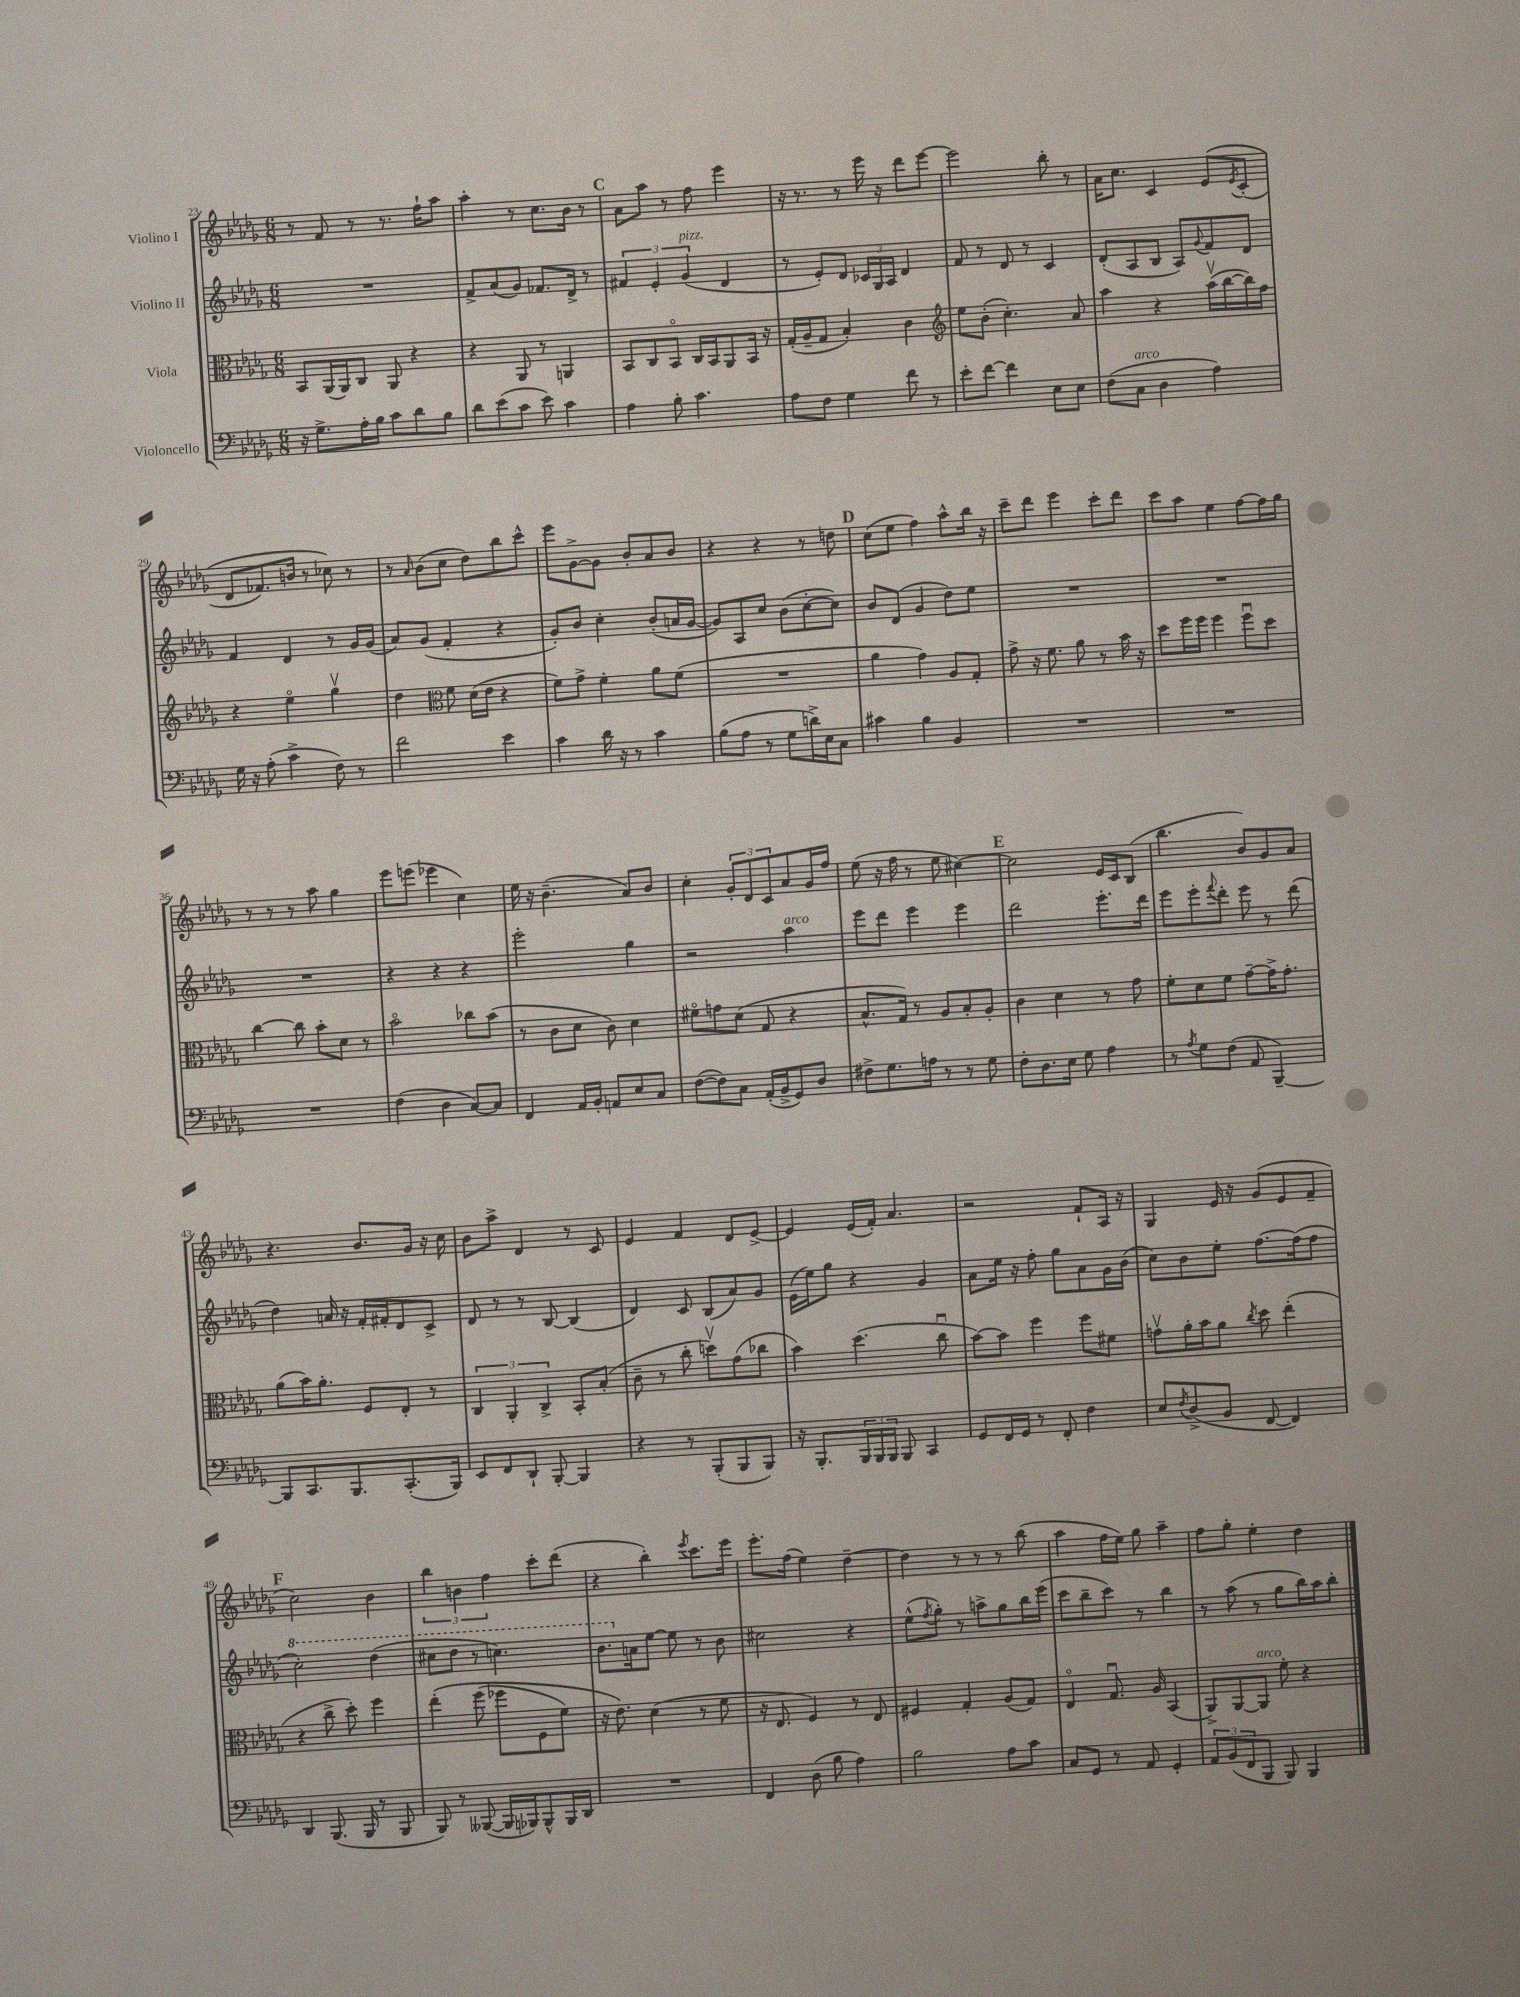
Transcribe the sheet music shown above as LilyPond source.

<<
\new StaffGroup <<
\new Staff = "s0" \with { instrumentName = "Violino I" } {
    \clef treble \key des \major \numericTimeSignature \time 6/8
    r8 f'8 r8 r8. f''16-! aes''8 |
    aes''4-. r8 c''8. bes'16 r8 |
    \mark \markup { \bold "C" } aes'8 aes''8 r8 f''8 ees'''4 |
    r16 r8. r8 ees'''16 r16 des'''8 ees'''8~ |
    ees'''2 bes''8-. r8 |
    aes'16 c''8. c'4 ees'8\( \acciaccatura { ees'8 } c'8-.( |
    des'8 fes'8.) b'16 r8 ces''8\) r8 |
    r8 \grace { aes'16 } bes'8( c''8 des''8) bes''8 c'''8-^ |
    ees'''8 ges'8~-> ges'8 bes'8-. aes'8 bes'8 |
    r4 r4 r8 d''8 |
    \mark \markup { \bold "D" } c''8( ees''8 f''4) aes''8-^ bes''16 r16 |
    c'''8-- des'''8 ees'''4 c'''8-. des'''8 |
    c'''8 aes''8 ees''4 f''8~ f''16 ges''16 |
    r8 r8 r8 aes''8 ges''4 |
    ees'''8 e'''8( ees'''4 c''4) |
    ees''16 r16 bes'4.--( aes'8) bes'8 |
    c''4-. \tuplet 3/2 { ges'8-. des'8 c'8 } aes'8 ges'16 f''16 |
    ees''8( r16 f''16 r8 ees''8 cis''4~) |
    \mark \markup { \bold "E" } cis''2 ees'16 c'16 bes8( |
    bes''4. bes'8) ges'8 aes'8 |
    r4. bes'8. ges'16 r16 c''16 |
    bes'8 aes''8-> des'4 r8 c'8 |
    ees'4 f'4 des'8 ees'8~-> |
    ees'4 ees'16( f'16-.) aes'4. |
    r2 f'8-! aes16 r16 |
    ges4 ees'16 r16 ges'8( ees'8 f'8-- |
    \mark \markup { \bold "F" } c''2) bes'4 |
    \tuplet 3/2 { bes''4 b'4 f''4 } c'''8-. des'''8( |
    r4 bes''4-.) \acciaccatura { ees'''8 } c'''8. ees'''16 |
    ees'''8.-. f''16( ees''4) des''4~-- |
    des''4 r8 r8 r8 bes''8( |
    aes''4 f''16 ees''16) ges''8 aes''4-- |
    f''8 ges''8-. ees''4-. des''4 \bar "|." |
}
\new Staff = "s1" \with { instrumentName = "Violino II" } {
    \clef treble \key des \major \numericTimeSignature \time 6/8
    R2. |
    f'8-> aes'8( ges'8) fes'8. des'16-> r8 |
    \mark \markup { \bold "C" } \tuplet 3/2 { fis'4 ees'4-. ges'4^\markup { \italic "pizz." }( } des'4 |
    r8 ees'8-.) des'8 \tuplet 3/2 { ces'16 ges16 aes16 } des'4 |
    f'8 r8 des'8 r8 c'4 |
    des'8-.( aes8 bes8 aes8) \appoggiatura { ges'8 } f'8 des'8 |
    f'4 des'4 r8 ges'16 ges'16( |
    aes'8) ges'8( f'4-. r4 |
    ges'8-.) bes'8 c''4-. bes'8-.( a'16 ges'16~ |
    ges'8) aes8 c''8 bes'8( c''8~-. c''8) |
    \mark \markup { \bold "D" } bes'8 des'8( ges'4 des''8) ees''8 |
    R2. |
    R2. |
    R2. |
    r4 r4 r4 |
    ees'''2-. ges''4 |
    r2 aes''4^\markup { \italic "arco" } |
    ees'''8 des'''8 ees'''4 ees'''4 |
    \mark \markup { \bold "E" } des'''2 ees'''8.-. des'''16 |
    ees'''8 ees'''8-. \appoggiatura { f'''8 } des'''8-. ees'''8 r8 des'''8( |
    des''4) a'16 r16 f'16-. fis'16-. des'8 c'8-> |
    des'8 r8 r8 bes8~ bes4( |
    des'4) c'8 bes8( aes'8) ges'8 |
    ees'16( ees''16) ges''8 r4 ges'4 |
    aes'8 ees''16 r16 f''8-. ges''8 aes'8 ges'16 bes'16( |
    c''8) bes'8 ees''8-. f''8.~ f''16( f''8 |
    \mark \markup { \bold "F" } \ottava #1 c'''2-.) des'''4( |
    cis'''8 des'''8 r8 c'''4.) |
    bes''8. \ottava #0 a'16 ees''8~ ees''8 r8 bes'8 |
    cis''2 r4 |
    ees''8-^( \acciaccatura { f''8 } ges''8-.) r8 a''8-> ges''8 bes''16 ees'''16( |
    c'''8 bes''8-- c'''8) r8 bes''4 |
    r8 aes''8( r8 ges''8 bes''16) aes''16 bes''8-. \bar "|." |
}
\new Staff = "s2" \with { instrumentName = "Viola" } {
    \clef alto \key des \major \numericTimeSignature \time 6/8
    bes,8 aes,16( aes,16) c8 aes,8 r4 |
    r4 aes,8 r8 a,4 |
    \mark \markup { \bold "C" } bes,8 c8 bes,8\flageolet c16 bes,16 aes,8 bes,16 r16 |
    ges16-.( aes16-- ges8 bes4-.) c'4 |
    \clef treble ees''8 bes'8-.( c''4.-.) aes'8 |
    aes''4 r4 aes''16\upbow( bes''16~ bes''16) f''16 |
    r4 ees''4\flageolet ges''4\upbow |
    des''4 \clef alto f'8 des'16( ees'16 r4 |
    f'8) ges'8-> f'4-. aes'8 f'8( |
    R2. |
    \mark \markup { \bold "D" } aes'4 ges'4) aes8 ges8-. |
    ges'8-> r16 f'8. aes'8 r8 bes'16 r16 |
    des''8 f''16 f''16 f''4 f''8\downbow des''8 |
    c''4~ c''8 bes'8-. des'8 r8 |
    bes'2\flageolet ces''8 bes'8( |
    r8 c'8 des'8 c'8) des'4 |
    fis'8\flageolet g'8 des'8( ges8 r4 |
    bes8.-^ ges16) r8 aes8 bes8-. aes8-. |
    \mark \markup { \bold "E" } c'4 des'4 r8 ges'8 |
    f'8-. des'8 f'8 ges'8~-- ges'16-> ges'8.-. |
    aes'8( bes'16) aes'8.-. f8 ees8-. r8 |
    \tuplet 3/2 { c4 aes,4-. c4-> } bes,8-. bes8-.( |
    c'8-- r8 c''8-. d''8\upbow) ges'8( ces''8 |
    bes'4) des''4.( c''8\downbow |
    bes'8~) bes'8 f''4 f''8 fis'8 |
    g'8\upbow aes'16-. bes'16 aes'8 \acciaccatura { c''8 } des''8 ees''4-.( |
    \mark \markup { \bold "F" } r4 c''8-> des''8-.) f''4 |
    ees''4-.\( f''8( fes''8 f8 f'8) |
    r16 ees'8.\) des'4( r8 f'8 |
    r16 ees8. f4) r8 ees8 |
    fis4 ges4-. aes8( ges8) |
    ees4\flageolet ges8.\downbow aes16 bes,4( |
    aes,8->) aes,8~ aes,8^\markup { \italic "arco" } f'8-. r4 \bar "|." |
}
\new Staff = "s3" \with { instrumentName = "Violoncello" } {
    \clef bass \key des \major \numericTimeSignature \time 6/8
    r16 ges8.-> aes16-. bes16 c'8 des'8 bes8 |
    des'8 ees'8( c'8 ees'8) c'4 |
    \mark \markup { \bold "C" } aes4 bes8-. c'4. |
    aes8 f8 ges4 f'8 r8 |
    ees'8-. f'8~ f'4 ees8 ees8 |
    f8( c8^\markup { \italic "arco" } des4 aes4) |
    ges16 r16 aes8-.( c'4-> f8) r8 |
    f'2 ees'4 |
    c'4 des'16 r16 r8 c'4 |
    bes8( aes8 r8 ges8 d'16->) ees16 c8 |
    \mark \markup { \bold "D" } cis'4 bes4 bes,4 |
    R2. |
    R2. |
    R2. |
    f4( des4 c8~) c8 |
    f,4 aes,16 bes,16-. a,8 ees8 c8 |
    f8~( f8) c8 aes,16-.( bes,16-> ges,8) des8 |
    fis8-> ges8. a16 r8 r8 ges8 |
    \mark \markup { \bold "E" } f8-. des8. ees16 ges8 aes4 |
    r8 \acciaccatura { aes8 } ges8 f8( aes,8 bes,,4~--) |
    bes,,8 c,8. bes,,8. c,8.-.( bes,,16) |
    ees,8 f,8 des,8-! bes,,8~-. bes,,4 |
    r4 r8 bes,,8-.( bes,,8 bes,,8) |
    r16 bes,,8.-. \tuplet 3/2 { bes,,16 bes,,16 bes,,16 } bes,,8 c,4 |
    ges,8 f,16 ges,16 r8 f,8-. f4 |
    ees8 \acciaccatura { f8 } des8->( bes,8 f,8~ f,4) |
    \mark \markup { \bold "F" } des,4 bes,,8.( bes,,16 r8 bes,,8 |
    bes,,8) r8 beses,,8~( beses,,16 bes,,16) bes,,8-^ bes,,16 des,16 |
    R2. |
    f,4 des8( bes8 aes4) |
    bes2 aes8 c'8 |
    c8 ges,8 r8 aes,8 ges,4-. |
    \tuplet 3/2 { aes,8 bes,8( f,8 } bes,,8 bes,,8) bes,,4 \bar "|." |
}
>>
>>
\layout { \context { \Score currentBarNumber = #23 } }
